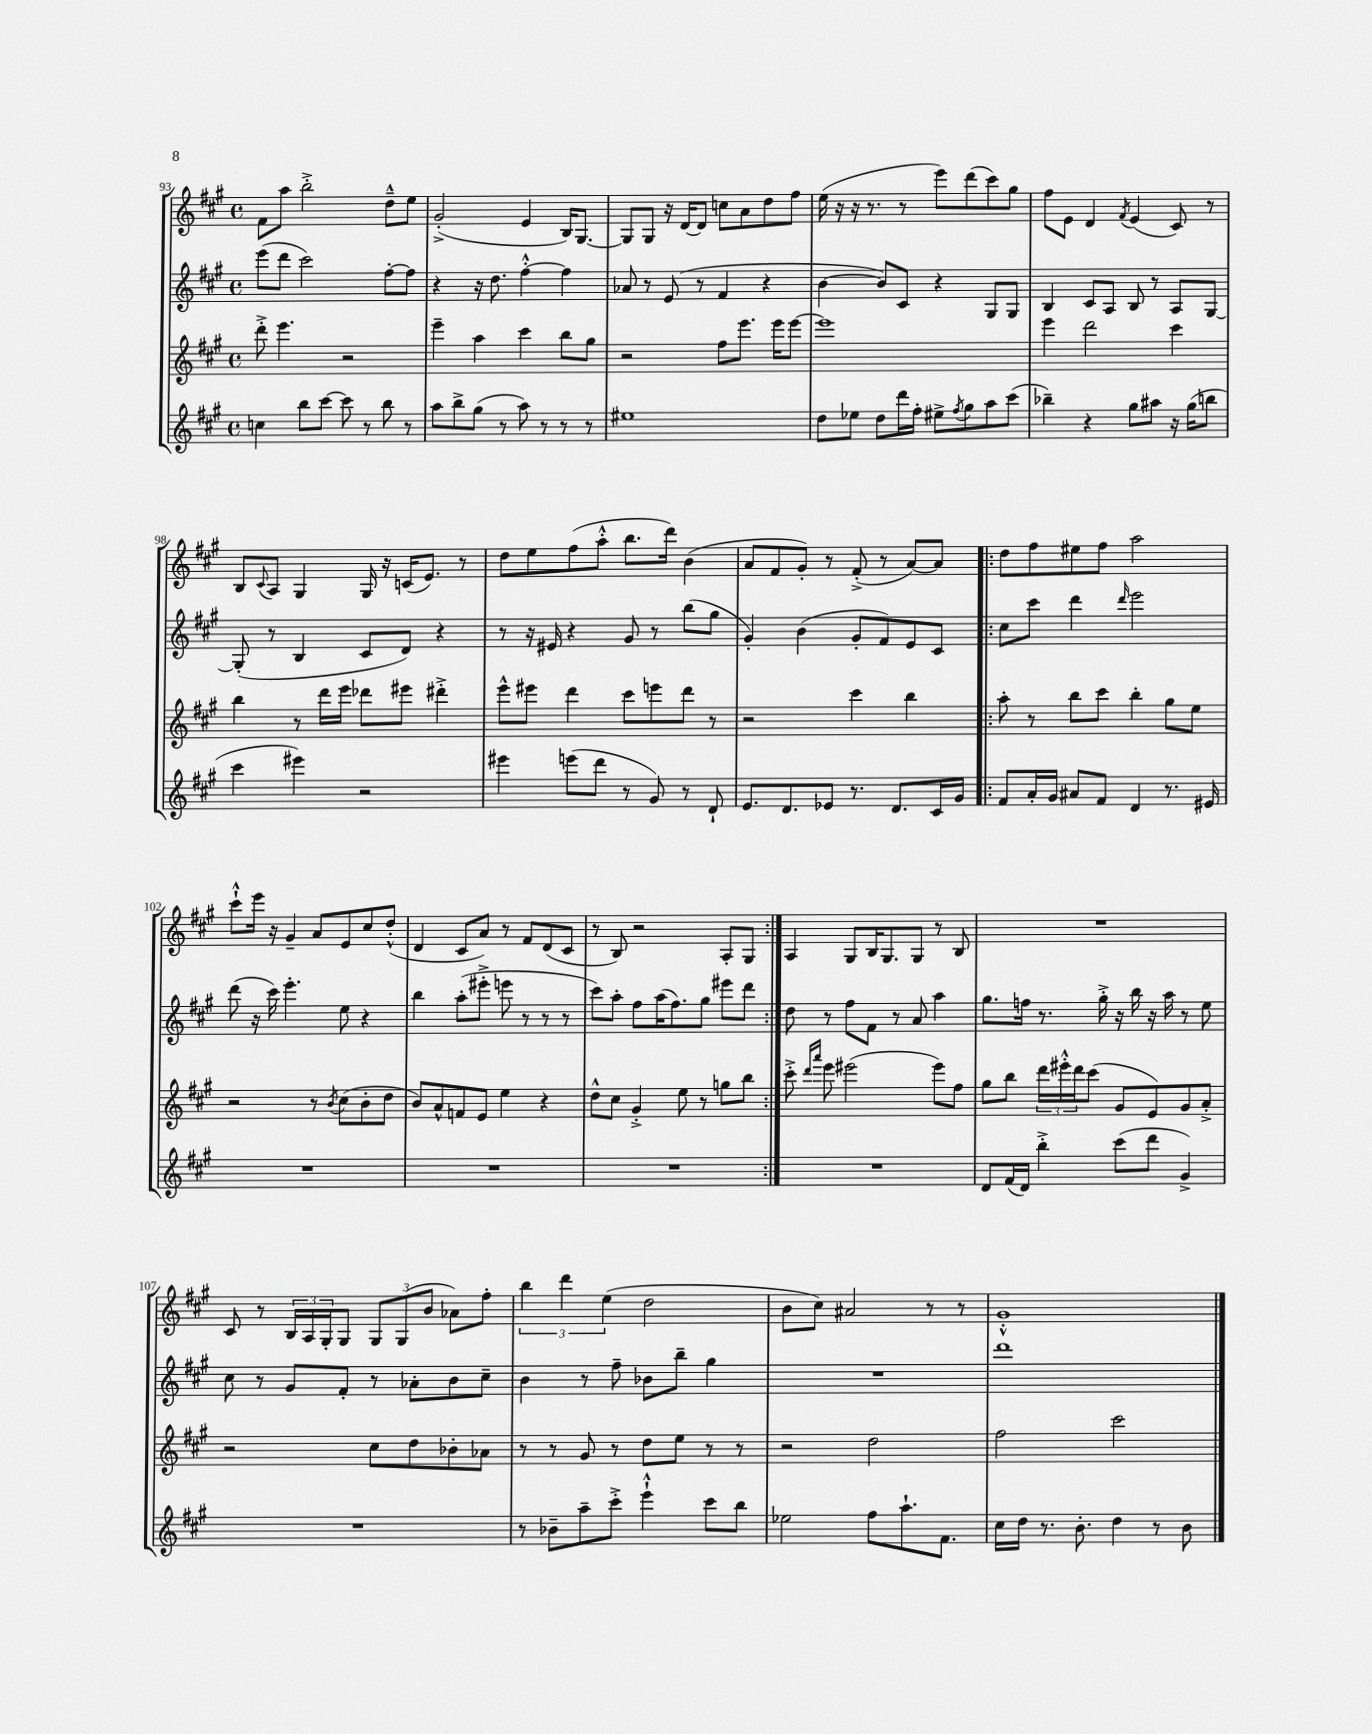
<<
\new StaffGroup <<
\new Staff = "s0" {
    \clef treble \key a \major \defaultTimeSignature \time 4/4
    fis'8 a''8 b''2-.-> d''8---^ e''8 |
    gis'2-.->( e'4 b16) gis8.~ |
    gis8 gis8 r16 d'16~ d'8 c''8 a'8 d''8 fis''8 |
    e''16( r16 r16 r8. r8 e'''8) d'''8( cis'''8) gis''8 |
    fis''8 e'8 d'4 \acciaccatura { fis'8 } e'4( cis'8) r8 |
    b8 \appoggiatura { cis'8 } a8 gis4 gis16 r16 c'16( e'8.) r8 |
    d''8 e''8 fis''8( a''8-.-^ b''8. d'''16) b'4( |
    a'8 fis'8 gis'8-.) r8 fis'8-.->( r8 a'8~) a'8 |
    \repeat volta 2 { d''8 fis''8 eis''8 fis''8 a''2 |
    cis'''8-!-^ e'''16 r16 gis'4-- a'8 e'8 cis''8 d''8-.-^( |
    d'4 cis'8 a'8) r8 fis'8 d'8( cis'8 |
    r8 b8) r2 a8-. gis8 | }
    a4 gis8 b16 gis8. gis8 r8 b8 |
    R1 |
    cis'8 r8 \tuplet 3/2 { b16 a16 gis16-. } gis8 \tuplet 3/2 { gis8 gis8( b'8 } aes'8) fis''8-. |
    \tuplet 3/2 { b''4 d'''4 e''4( } d''2 |
    b'8 cis''8) ais'2 r8 r8 |
    gis'1-.-^ \bar "|." |
}
\new Staff = "s1" {
    \clef treble \key a \major \defaultTimeSignature \time 4/4
    e'''8( d'''8 cis'''2) fis''8~-. fis''8 |
    r4 r16 d''8. fis''4~-.-^ fis''4 |
    aes'8 r8 e'8( r8 fis'4 r4 |
    b'4~ b'8) cis'8 r4 gis8 gis8 |
    b4 cis'8 a8 b8 r8 a8 gis8~ |
    gis8-.( r8 b4 cis'8 d'8) r4 |
    r8 r16 eis'16 r4 gis'8 r8 b''8( gis''8 |
    gis'4-.) b'4( gis'8-. fis'8) e'8 cis'8 |
    \repeat volta 2 { cis''8 cis'''8 d'''4 \grace { d'''16 } e'''2 |
    d'''8( r16 cis'''16) e'''4.-. e''8 r4 |
    b''4 a''8-.( eis'''8-.-> e'''8 r8 r8 r8 |
    cis'''8) a''8-. fis''8 a''16( fis''8.) gis''8 eis'''8 d'''8 | }
    d''8 r8 fis''8 fis'8 r8 a'8 a''4 |
    gis''8. f''16 r8. gis''16-.-> r16 b''16 r16 a''16 r8 e''8 |
    cis''8 r8 gis'8 fis'8-. r8 aes'8-. b'8 cis''8-- |
    b'4 r8 fis''8-- bes'8 b''8-- gis''4 |
    R1 |
    d'''1 \bar "|." |
}
\new Staff = "s2" {
    \clef treble \key a \major \defaultTimeSignature \time 4/4
    d'''8-.-> e'''4. r2 |
    e'''4-- a''4 cis'''4 b''8 gis''8 |
    r2 fis''8 e'''8. e'''16 e'''8~ |
    e'''1 |
    e'''4 d'''2 cis'''4 |
    b''4 r8 d'''16 e'''16 des'''8 eis'''8 dis'''4-.-> |
    e'''8-^ eis'''8 d'''4 cis'''8 e'''8 d'''8 r8 |
    r2 cis'''4 b''4 |
    \repeat volta 2 { a''8-. r8 b''8 cis'''8 b''4-. gis''8 e''8 |
    r2 r8 \acciaccatura { b'8 } cis''8( b'8-. d''8 |
    b'8) a'8-^ f'8 e'8 e''4 r4 |
    d''8-^ cis''8 gis'4-.-> e''8 r8 g''8 b''8 | }
    cis'''8-.-> \grace { d'''16 a'''16 } e'''8 eis'''2( eis'''8) fis''8 |
    gis''8 b''8 \tuplet 3/2 { d'''16 eis'''16-.-^ d'''16 } cis'''8( gis'8 e'8) gis'8 a'8-.-> |
    r2 cis''8 d''8 bes'8-. aes'8 |
    r8 r8 gis'8 r8 d''8 e''8 r8 r8 |
    r2 d''2 |
    fis''2 cis'''2 \bar "|." |
}
\new Staff = "s3" {
    \clef treble \key a \major \defaultTimeSignature \time 4/4
    c''4 b''8 cis'''8~ cis'''8 r8 b''8 r8 |
    a''8 b''8-> gis''8( r8 a''8) r8 r8 r8 |
    eis''1 |
    d''8 ees''8 d''8 d'''16 fis''16-. eis''8-> \acciaccatura { fis''8 } gis''8 a''8 cis'''8( |
    bes''4--) r4 gis''8 ais''8 r16 gis''16( b''8 |
    cis'''4 eis'''4) r2 |
    eis'''4 e'''8( d'''8 r8 gis'8) r8 d'8-! |
    e'8. d'8. ees'8 r8. d'8. cis'16 gis'16 |
    \repeat volta 2 { fis'8 a'16-. gis'16 ais'8 fis'8 d'4 r8. eis'16 |
    R1 |
    R1 |
    R1 | }
    R1 |
    d'8 fis'16( d'16) b''4-.-> cis'''8( d'''8 gis'4->) |
    R1 |
    r8 bes'8-- a''8-- cis'''8-.-> e'''4-!-^ cis'''8 b''8 |
    ees''2 fis''8 a''8.-! fis'8. |
    cis''16 d''16 r8. b'8.-. d''4 r8 b'8 \bar "|." |
}
>>
>>
\layout { \context { \Score currentBarNumber = #93 } }
